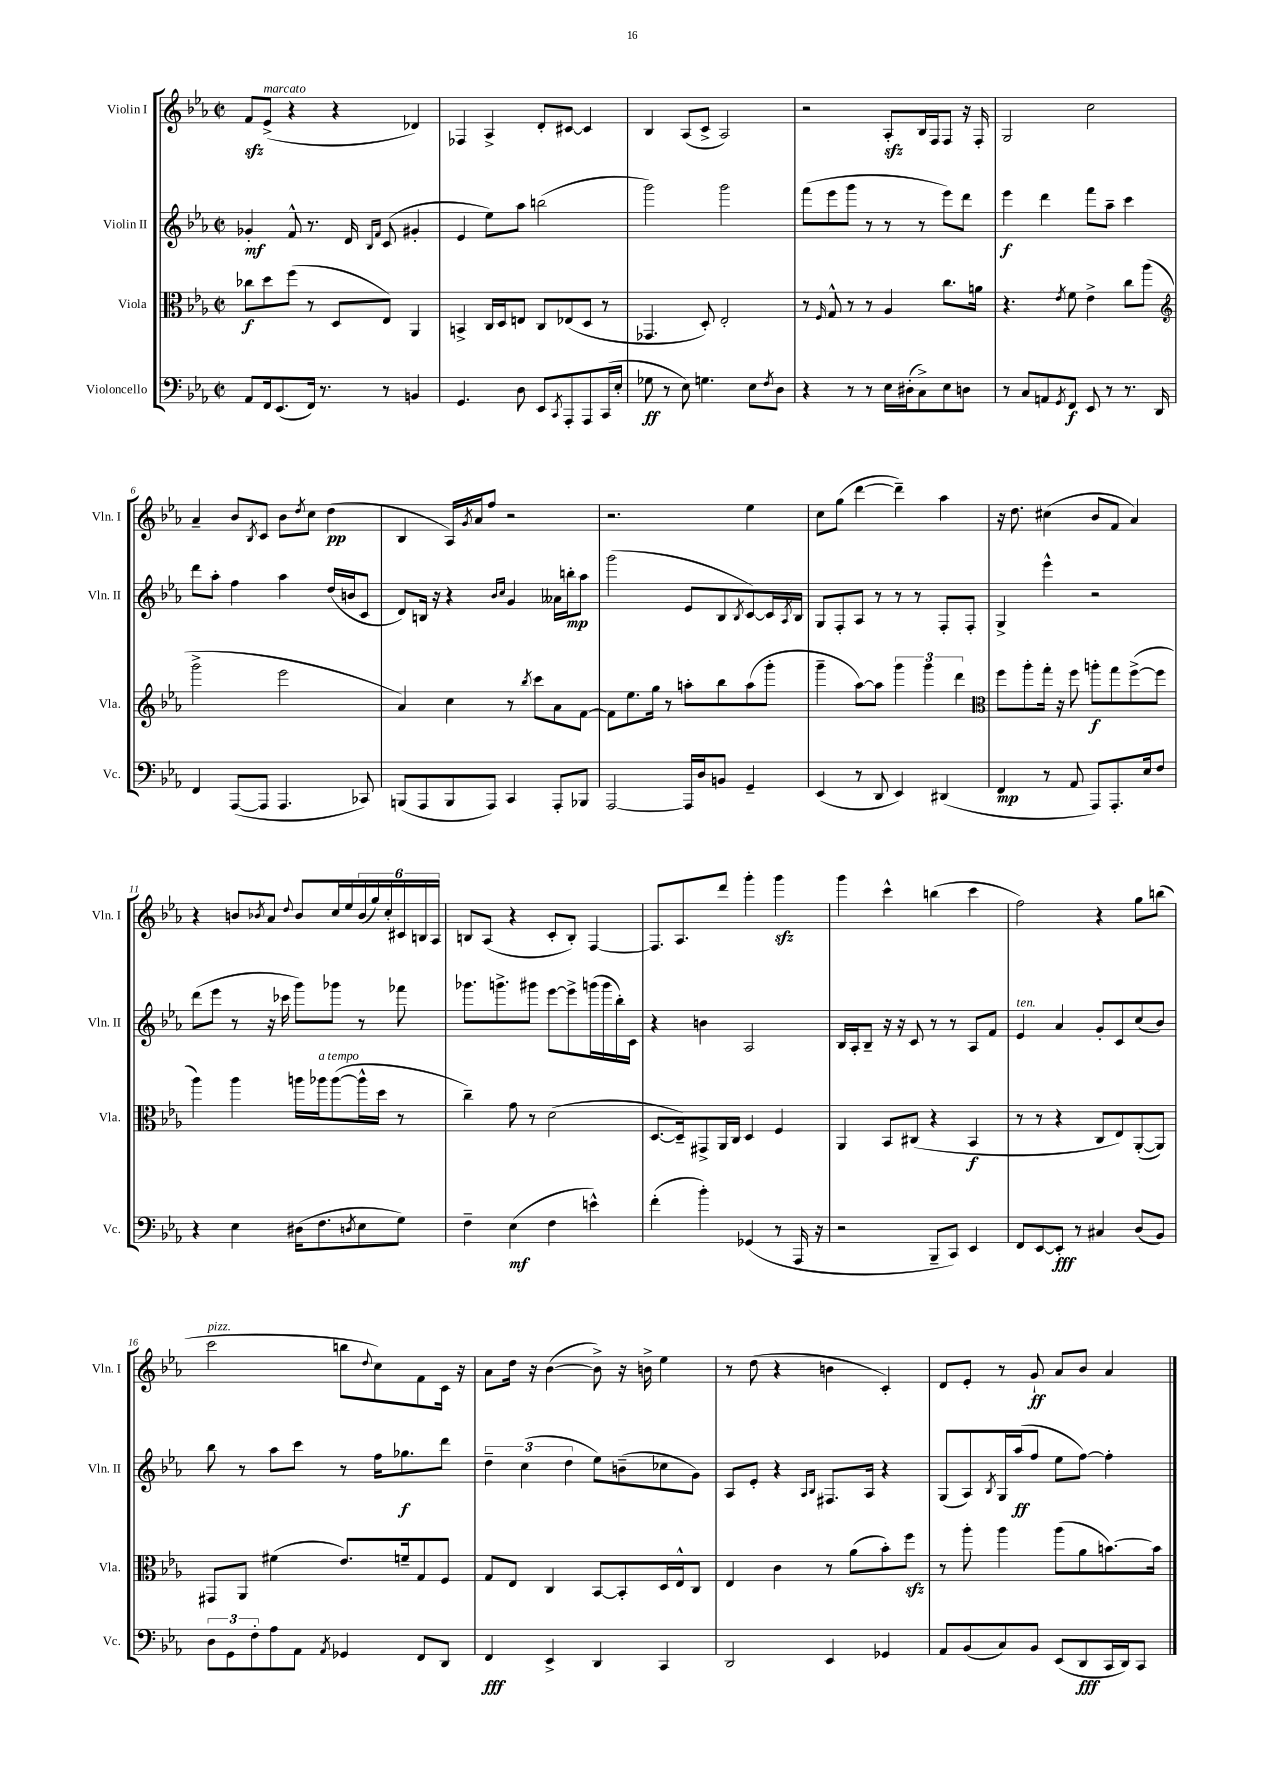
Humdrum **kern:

**kern	**dynam	**kern	**dynam	**kern	**dynam	**kern	**dynam
*part4	*part4	*part3	*part3	*part2	*part2	*part1	*part1
*staff4	*staff4	*staff3	*staff3	*staff2	*staff2	*staff1	*staff1
*I"Violoncello	*	*I"Viola	*	*I"Violin II	*	*I"Violin I	*
*I'Vc.	*	*I'Vla.	*	*I'Vln. II	*	*I'Vln. I	*
*clefF4	*	*clefC3	*	*clefG2	*	*clefG2	*
*k[b-e-a-]	*	*k[b-e-a-]	*	*k[b-e-a-]	*	*k[b-e-a-]	*
*M2/2	*	*M2/2	*	*M2/2	*	*M2/2	*
*met(c|)	*	*met(c|)	*	*met(c|)	*	*met(c|)	*
=1	=1	=1	=1	=1	=1	=1	=1
8AA-/L	.	8cc-X\L	f	4g-X'/	mf	8fzz/L	.
!	!	!	!	!	!	!LO:TX:a:i:t=marcato	!
16FF/k	.	8dd\	.	.	.	(8e-^/J	.
(8.EE-/	.	.	.	.	.	.	.
.	.	(8ff\J	.	8f^^/	.	4r	.
16FF/Jk)	.	8r	.	8.r	.	.	.
8.r	.	.	.	.	.	.	.
.	.	8D/L	.	.	.	4r	.
.	.	.	.	16d/	.	.	.
.	.	.	.	16qqB-/LL	.	.	.
.	.	.	.	16qqf/JJ	.	.	.
8r	.	8E-/J)	.	(8c/	.	.	.
4BBn/	.	4AA-/	.	4g#X'/	.	4d-X/)	.
=2	=2	=2	=2	=2	=2	=2	=2
4.GG/	.	4BBn^/	.	4e-/	.	4F-X/	.
.	.	16C/LL	.	8ee-\L)	.	4A-^/	.
.	.	16D/J	.	.	.	.	.
8D\	.	8En/J	.	8aa-\J	.	.	.
8EE-/L	.	8C/L	.	(2bbn\	.	8d'/L	.
8qCC/	.	.	.	.	.	.	.
8AAA-'/	.	(8E-X/	.	.	.	[8c#X/J	.
8AAA-/	.	8D/J	.	.	.	4c#/]	.
(16CC/L	.	8r	.	.	.	.	.
16E-'/JJ	.	.	.	.	.	.	.
=3	=3	=3	=3	=3	=3	=3	=3
8G-X\	ff	4.GG-X/	.	2ggg\)	.	4B-/	.
8r	.	.	.	.	.	.	.
8E-\)	.	.	.	.	.	(8A-/L	.
4.Gn\	.	8D'/)	.	.	.	8c^/J	.
.	.	2E-'/	.	2ggg\	.	2A-/)	.
8E-\L	.	.	.	.	.	.	.
8qF/	.	.	.	.	.	.	.
8D\J	.	.	.	.	.	.	.
=4	=4	=4	=4	=4	=4	=4	=4
4r	.	8r	.	(8fff\L	.	2r	.
.	.	16qqF/	.	.	.	.	.
.	.	8G^^/	.	8eee-\	.	.	.
8r	.	8r	.	8ggg\J	.	.	.
8r	.	8r	.	8r	.	.	.
16E-\LL	.	4A-/	.	8r	.	8A-zz'/L	.
(16D#X'\J	.	.	.	.	.	.	.
8C^\)	.	.	.	8r	.	16B-/L	.
.	.	.	.	.	.	16F/J	.
8E-\	.	8.cc\L	.	8eee-\L)	.	8F/J	.
8Dn\J	.	.	.	8ddd\J	.	16r	.
.	.	16an\Jk	.	.	.	16F'/	.
=5	=5	=5	=5	=5	=5	=5	=5
8r	.	4.r	.	4eee-\	f	2G/	.
8C/L	.	.	.	.	.	.	.
8AAn/	.	.	.	4ddd\	.	.	.
8qGG/	.	8qe-/	.	.	.	.	.
8FF/J	f	8f\	.	.	.	.	.
8EE-/	.	4e-^\	.	8fff\L	.	2cc\	.
8r	.	.	.	8aa-~\J	.	.	.
8.r	.	8cc\L	.	4ccc\	.	.	.
.	.	(8aa-\J	.	.	.	.	.
16DD/	.	.	.	.	.	.	.
!!LO:LB:g=z
=6	=6	=6	=6	=6	=6	=6	=6
*	*	*clefG2	*	*	*	*	*
4FF/	.	2ggg^\	.	8ddd\L	.	4a-~/	.
.	.	.	.	8aa-'\J	.	.	.
([8AAA-/L	.	.	.	4ff\	.	8b-/L	.
.	.	.	.	.	.	8qB-/	.
8AAA-/J]	.	.	.	.	.	8c/J	.
4.AAA-/	.	2eee-\	.	4aa-\	.	8b-\L	.
.	.	.	.	.	.	8qdd/	.
.	.	.	.	.	.	8cc\J	.
.	.	.	.	(16dd/LL	.	(4dd\	pp
.	.	.	.	16bn/J	.	.	.
8CC-X/)	.	.	.	8c/J	.	.	.
=7	=7	=7	=7	=7	=7	=7	=7
(8BBBn/L	.	4a-/)	.	8d/L)	.	4B-/	.
8AAA-/	.	.	.	16Bn/Jk	.	.	.
.	.	.	.	16r	.	.	.
8BBB/	.	4cc\	.	4r	.	16A-/LL)	.
.	.	.	.	.	.	8qg/	.
.	.	.	.	.	.	16a-/J	.
8AAA-/J)	.	.	.	.	.	8ff/J	.
.	.	.	.	16qqb-/LL	.	.	.
.	.	.	.	16qqcc/JJ	.	.	.
4CC/	.	8r	.	4g/	.	2r	.
.	.	8qbb-/	.	.	.	.	.
.	.	8ccc\L	.	.	.	.	.
8AAA-'/L	.	8a-\	.	16a--X\LL	.	.	.
.	.	.	.	16bbn'\J	mp	.	.
8BBB-X/J	.	[8f\J	.	8aa-\J	.	.	.
=8	=8	=8	=8	=8	=8	=8	=8
[2AAA-/	.	8f\L]	.	(2ggg\	.	2.r	.
.	.	8.ee-\	.	.	.	.	.
.	.	16gg\Jk	.	.	.	.	.
.	.	8r	.	.	.	.	.
16AAA-/LL]	.	8aan'\L	.	8e-/L	.	.	.
16D/J	.	.	.	.	.	.	.
8BBn/J	.	8bb-\	.	8B-/	.	.	.
.	.	.	.	8qB-/	.	.	.
4GG~/	.	(8aa\	.	[8c/)	.	4ee-\	.
.	.	8ggg'\J	.	16c/L]	.	.	.
.	.	.	.	8qA-/	.	.	.
.	.	.	.	16B-/JJ	.	.	.
=9	=9	=9	=9	=9	=9	=9	=9
(4EE-/	.	4ggg~\	.	8G/L	.	8cc\L	.
.	.	.	.	8F'/	.	(8gg\J	.
8r	.	[8aa-\L)	.	8A-/J	.	[4ddd\	.
8DD/	.	8aa-\J]	.	8r	.	.	.
4EE-/)	.	6ggg\	.	8r	.	4ddd~\])	.
.	.	.	.	8r	.	.	.
.	.	6ggg\	.	.	.	.	.
(4DD#X/	.	.	.	8F'/L	.	4aa-\	.
.	.	6ddd\	.	.	.	.	.
.	.	.	.	8F'/J	.	.	.
=10	=10	=10	=10	=10	=10	=10	=10
*	*	*clefC3	*	*	*	*	*
4FF/	mp	8ff\L	.	4G^/	.	16r	.
.	.	.	.	.	.	8.dd\	.
.	.	8aa-'\	.	.	.	.	.
8r	.	16gg'\Jk	.	4eee-^^\	.	(4cc#X\	.
.	.	16r	.	.	.	.	.
8AA-/	.	8ff\	.	.	.	.	.
8AAA-/L)	.	8aan'\L	f	2r	.	8b-/L	.
8.AAA-'/	.	8gg\	.	.	.	8f/J	.
.	.	([8ff^\	.	.	.	4a-/)	.
16E-/k	.	.	.	.	.	.	.
8F/J	.	8ff\J]	.	.	.	.	.
!!LO:LB:g=z
=11	=11	=11	=11	=11	=11	=11	=11
4r	.	4aa-\)	.	(8ddd\L	.	4r	.
.	.	.	.	8eee-\J	.	.	.
4E-\	.	4aa-\	.	8r	.	8bn/L	.
.	.	.	.	.	.	8qb-X/	.
.	.	.	.	16r	.	8a-/J	.
.	.	.	.	16ccc-X\	.	.	.
.	.	.	.	.	.	8qqdd/	.
(16D#X\KL	.	16aan\LL	.	8ggg\L)	.	8b-/L	.
!	!	!LO:TX:a:i:t=a tempo	!	!	!	!	!
8.F\	.	16aa-X\J	.	.	.	.	.
.	.	([8aa-\	.	8ggg-X\J	.	16cc/L	.
.	.	.	.	.	.	16ee-/	.
8qDn/	.	.	.	.	.	.	.
8E-\	.	16aa-^^\L]	.	8r	.	(24b-/	.
.	.	.	.	.	.	24gg/)	.
.	.	16dd\JJ	.	.	.	.	.
.	.	.	.	.	.	24cc'/	.
8G\J)	.	8r	.	8fff-X\	.	24c#X/	.
.	.	.	.	.	.	24Bn/	.
.	.	.	.	.	.	24A-/JJ	.
=12	=12	=12	=12	=12	=12	=12	=12
4F~\	.	4cc~\)	.	8.ggg-X\L	.	8Bn/L	.
.	.	.	.	.	.	(8A-/J	.
.	.	.	.	8.gggn^\	.	.	.
(4E-\	mf	8g\	.	.	.	4r	.
.	.	8r	.	8ggg#X\J	.	.	.
4F\	.	(2d\	.	[8eee-\L	.	8c'/L	.
.	.	.	.	8eee-^\]	.	8B'/J)	.
4en^^\)	.	.	.	(16gggn\L	.	[4F/	.
.	.	.	.	16ggg\	.	.	.
.	.	.	.	16bb-'\)	.	.	.
.	.	.	.	16c\JJ	.	.	.
=13	=13	=13	=13	=13	=13	=13	=13
(4f'\	.	[8.D/L	.	4r	.	8.F/L]	.
.	.	16D~/k])	.	.	.	8.A-/	.
4b-'\)	.	8GG#X^/	.	4bn\	.	.	.
.	.	16AA-/L	.	.	.	8ddd/J	.
.	.	16C/JJ	.	.	.	.	.
(4GG-X/	.	4D/	.	2A-/	.	4ggg'\	.
8r	.	4F/	.	.	.	4gggzz\	.
16AAA-/	.	.	.	.	.	.	.
16r	.	.	.	.	.	.	.
=14	=14	=14	=14	=14	=14	=14	=14
2r	.	4AA-/	.	16B-/LL	.	4ggg\	.
.	.	.	.	16A-'/J	.	.	.
.	.	.	.	8B-~/J	.	.	.
.	.	8BB-/L	.	16r	.	4ccc^^\	.
.	.	.	.	16r	.	.	.
.	.	(8C#X/J	.	8c/	.	.	.
8BBB-~/L	.	4r	.	8r	.	(4bbn\	.
8CC/J)	.	.	.	8r	.	.	.
4EE-/	.	4BB-/	f	8A-/L	.	4ccc\	.
.	.	.	.	8f/J	.	.	.
=15	=15	=15	=15	=15	=15	=15	=15
!	!	!	!	!LO:TX:a:i:t=ten.	!	!	!
8FF/L	.	8r	.	4e-/	.	2ff\)	.
[8EE-/	.	8r	.	.	.	.	.
8EE-'/J]	fff	4r	.	4a-/	.	.	.
8r	.	.	.	.	.	.	.
4C#X/	.	8C/L	.	8g'/L	.	4r	.
.	.	8E-/)	.	8c/	.	.	.
(8D/L	.	([8AA-'/	.	(8cc/	.	8gg\L	.
8BB-/J)	.	8AA-/J])	.	8b-/J)	.	(8bbn\J	.
!!LO:LB:g=z
=16	=16	=16	=16	=16	=16	=16	=16
!	!	!	!	!	!	!LO:TX:a:i:t=pizz.	!
12D\L	.	8GG#X/L	.	8bb-\	.	2ccc\	.
12GG\	.	.	.	.	.	.	.
.	.	8AA-/J	.	8r	.	.	.
12F'\	.	.	.	.	.	.	.
8A-\	.	(4f#X\	.	8aa-\L	.	.	.
8AA-\J	.	.	.	8ccc\J	.	.	.
8qAA-/	.	.	.	.	.	.	.
4GG-X/	.	8.e-/L)	.	8r	.	8bbn\L	.
.	.	.	.	.	.	8qqdd/	.
.	.	.	.	16ff\KL	.	8cc\)	.
.	.	16fn~/k	.	8.gg-X\	f	.	.
8FF/L	.	8G/	.	.	.	8f\	.
8DD/J	.	8F/J	.	8ddd\J	.	16c\Jk	.
.	.	.	.	.	.	16r	.
=17	=17	=17	=17	=17	=17	=17	=17
4FF/	fff	8G/L	.	6dd~\	.	8a-\L	.
.	.	8E-/J	.	.	.	16dd\Jk	.
.	.	.	.	(6cc\	.	.	.
.	.	.	.	.	.	16r	.
4EE-^/	.	4C/	.	.	.	([4b-\	.
.	.	.	.	6dd\	.	.	.
4DD/	.	[8BB-/L	.	8ee-\L)	.	8b-^\])	.
.	.	8BB-'/]	.	(8bn~\	.	16r	.
.	.	.	.	.	.	16bn^\	.
4CC/	.	16D/L	.	8cc-X\	.	4ee-\	.
.	.	16E-^^/J	.	.	.	.	.
.	.	8C/J	.	8g\J)	.	.	.
=18	=18	=18	=18	=18	=18	=18	=18
2DD/	.	4E-/	.	8A-/L	.	8r	.
.	.	.	.	8e-'/J	.	(8dd\	.
.	.	4c\	.	4r	.	4r	.
.	.	.	.	16qqA-/LL	.	.	.
.	.	.	.	16qqB-/JJ	.	.	.
4EE-/	.	8r	.	8.F#X/L	.	4bn\	.
.	.	(8a-\L	.	.	.	.	.
.	.	.	.	16A-/Jk	.	.	.
4GG-X/	.	8b-'\)	.	4r	.	4c'/)	.
.	.	8ffzz\J	.	.	.	.	.
=19	=19	=19	=19	=19	=19	=19	=19
8AA-/L	.	8r	.	(8G/L	.	8d/L	.
(8BB-/	.	8aa-'\	.	8A-/)	.	8e-'/J	.
.	.	.	.	8qB-/	.	.	.
8C/)	.	4aa-\	.	16G/L	.	8r	.
.	.	.	.	(16aa-/J	ff	.	.
8BB-/J	.	.	.	8ff/J	.	8g`/	ff
(8EE-/L	.	(8aa-\L	.	8ee-\L	.	8a-/L	.
8DD/	fff	8a-\	.	[8ff\J)	.	8b-/J	.
16CC/L	.	[8.bn\)	.	4ff'\]	.	4a-/	.
16DD/J)	.	.	.	.	.	.	.
8CC/J	.	.	.	.	.	.	.
.	.	16b\Jk]	.	.	.	.	.
==	==	==	==	==	==	==	==
*-	*-	*-	*-	*-	*-	*-	*-
